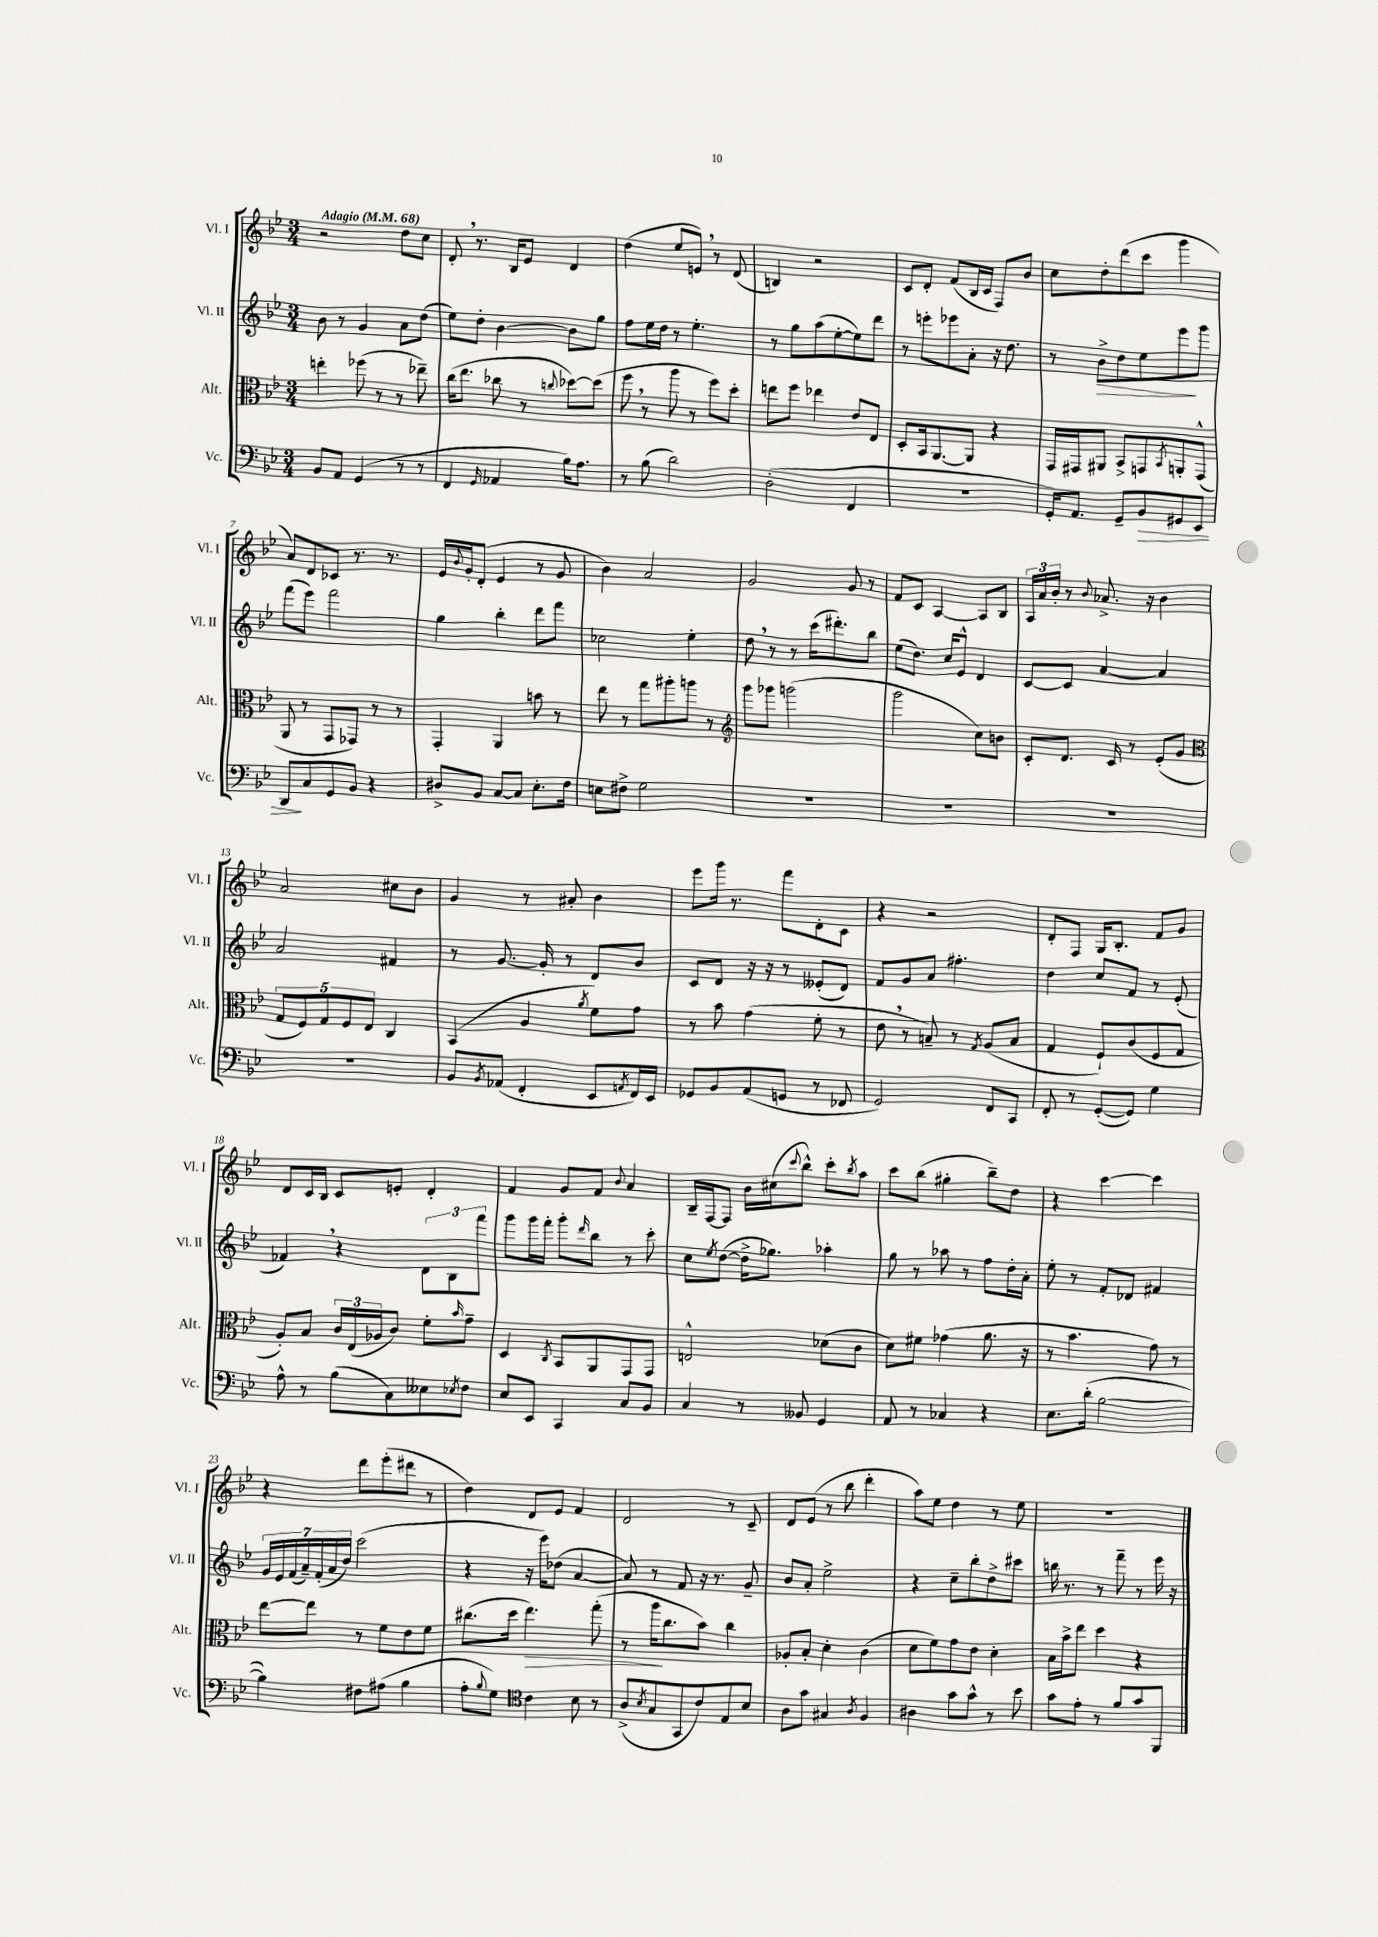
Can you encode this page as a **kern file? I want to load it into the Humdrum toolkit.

**kern	**kern	**kern	**kern
*staff4	*staff3	*staff2	*staff1
*clefF4	*clefC3	*clefG2	*clefG2
*k[b-e-]	*k[b-e-]	*k[b-e-]	*k[b-e-]
*M3/4	*M3/4	*M3/4	*M3/4
*MM68	*MM68	*MM68	*MM68
8BB-/L	4ee'\	8b-\	2r
8AA/J	.	8r	.
(4GG/	(8ff-\	4g/	.
.	8r	.	.
8r	8r	8a\L	8dd\L
8r	8ee-~\)	(8dd\J	8cc\J
=	=	=	=
4FF/	(16cc\LK	8ee-\L)	8d'/
.	8.ee-\J	.	.
.	.	8dd'\J	8.r
16qqGG/	.	.	.
4AA-/	8cc-\	[4b-\	.
.	.	.	16B-/LK
.	8r	.	8e-/J
.	8qqcc/	.	.
16B-\LK)	[8dd-\L)	8b-\]L	4d/
8.A\J	.	.	.
.	(8dd-\]J	8gg\J	.
=	=	=	=
8r	8ff\	8ff\L	(4dd\
(8B-\	8r	16ee-\L	.
.	.	16dd\JJ	.
2d\)	8aa\	8r	8ee-/L
.	8r	4.ee-'\	8e/J)
.	8ff\L)	.	8r
.	8dd'\J	.	(8d/
=	=	=	=
(2D'\	8ee\L	8r	4B/)
.	8ff\J	8gg\L	.
.	4ee-\	(8aa\	2r
.	.	[8ee-'\	.
4FF/	8e-/L	8ee-\])	.
.	8E-/J	8ddd\J	.
=	=	=	=
2.r	8D'/L	8r	8c/L
.	16BB-/k	8eee'\L	8d'/J
.	[8.AA/	.	.
.	.	8eee-\	(8f/L
.	8AA/]J	8a'\J	16B-/L
.	.	.	16c/JJ
.	4r	16r	8F/L)
.	.	8.dd\	.
.	.	.	8b-/J
=	=	=	=
16GG'/LK)	16GG/LL	8r	8cc\L
8.AA/J	16GG#/J	.	.
.	8AA#/J	8b-^\L	8dd'\
8GG~/L	8BB-^/L	8dd\	(8ddd\
8BB-/	8GG/	8ee-\	8ccc\J
.	8qBB-/	.	.
8GG#/	8AA'/	8eee-\	4ggg\
8EE-/J	(8GG^^/J	8ggg\J	.
=	=	=	=
8DD/L	8AA/	(8fff\L	8a/L)
8C/	8r	8eee-\J)	8d/
8GG/	8GG/L	2fff\	8c-/J
8BB-/J	8GG-/J)	.	8.r
4r	8r	.	.
.	.	.	8.r
.	8r	.	.
=	=	=	=
8D#^/L	4GG'/	4gg\	16e-/LL
.	.	.	8qqb-/
.	.	.	16g'/J
8BB-/J	.	.	(8d'/J
[8C/L	4AA/	4bb-'\	4e-/
8C/]J	.	.	.
8.E-'\L	8b\	8ddd\L	8r
.	8r	8fff\J	8g/
16F\Jk	.	.	.
=	=	=	=
8E\L	8ee-\	2cc-\	4b-\)
8F#^\J	8r	.	.
2G\	8gg\L	.	2a/
.	8aa#'\	.	.
.	8aa\J	4ee-'\	.
.	8r	.	.
=	=	=	=
*	*clefG2	*	*
2.r	8ggg\L	8dd\	2g/
.	8ggg-\J	8r	.
.	(2ggg\	8r	.
.	.	(16ccc\LK	.
.	.	8.ddd#'\)	.
.	.	.	8g/
.	.	8bb-\J	8r
=	=	=	=
2.r	2ggg\	(8ee-\L	8f/L
.	.	8.dd\J)	8c/J
.	.	.	[4A/
.	.	16cc/LK	.
.	.	8e-^^/J	.
.	8cc\L)	4d/	8A/]L
.	8b\J	.	8B-/J
=	=	=	=
2.r	8c'/L	[8c/L	24A/LL
.	.	.	24a/
.	.	.	24b-'/JJ
.	8.d/J	8c/]J	8r
.	.	.	8qqb-/
.	.	[4a/	8.a-^/
.	16c/	.	.
.	8r	.	.
.	.	.	16r
.	(8e-'/L	4a/]	4b-\
.	8g/J	.	.
=	=	=	=
*	*clefC3	*	*
2.r	10G/L	2a/	2a/
.	10F/)	.	.
.	10G/	.	.
.	10F/	.	.
.	10E-/J	.	.
.	4C/	4f#/	8cc#\L
.	.	.	8b-\J
=	=	=	=
8BB-/L	(4BB-/	8r	4g/
8qBB-/	.	.	.
(8AA-/J	.	[8.g/	.
4FF'/	4A/	.	8r
.	.	16g'/]	.
.	.	8r	8a#'/
.	8qa/	.	.
8EE-/L	8f\L)	8d/L	4b-\
8qAA/	.	.	.
16FF/L)	8g\J	8b-/J	.
16EE-/JJ	.	.	.
=	=	=	=
8GG-/L	8r	8c/L	8eee-\L
8BB-/	8b-\	8d/J	16ggg\Jk
.	.	.	8.r
(8AA/	(4g\	16r	.
.	.	16r	.
8GG/J	.	8r	8fff\L
8r	8f'\	(8e--'/L	8d'\
8FF-/	8r	8d/J)	8c\J
=	=	=	=
2GG/)	8e-\	8f/L	4r
.	8r	8g/	.
.	8B~/)	8a/J	2r
.	8r	4.ff#'\	.
.	8qG/	.	.
8FF/L	(8A/L	.	.
8CC/J	8B/J	.	.
=	=	=	=
8FF'/	4G/	4dd\	8d'/L
8r	.	.	8F/J
([8GG'/L	8F`/L)	8cc/L	16G/LK
.	.	.	8.B-'/J
8GG/]J)	(8c/	8f/J	.
4G\	8F/	8r	8f/L
.	8G/J	(8e-'/	8g/J
=	=	=	=
8A^^\	8A'/L)	4f-/)	8d/L
8r	8B-/J	.	16c/L
.	.	.	16B-/JJ
(8B-\L	24c/LL	4r	8c/L
.	(24E-/	.	.
.	24A-/J	.	.
8C\)	8c/J)	.	8e'/J
8E--\	8f'\L	12d\L	4d'/
.	.	12B-\	.
8qE-/	16qqb-/	.	.
8F\J	8g~\J	.	.
.	.	12fff\J	.
=	=	=	=
8E-/L	4D/	8ggg\L	4f/
8EE-/J	.	16ggg\L	.
.	.	16fff'\JJ	.
.	8qC/	.	.
4CC/	8BB-/L	8ggg'\L	8g/L
.	.	16qqddd/	.
.	8AA/	8bb-\J	8f/J
.	.	.	8qqb-/
8C/L	8GG/	8r	4a/
8BB-/J	8GG/J	8ccc'\	.
=	=	=	=
4C/	2E^^/	8cc\L	16B-~/LL
.	.	.	[16F/J
.	.	8qee-/	.
.	.	([8dd\J	8F/]J
8r	.	16dd^\]LK	16b-\LL
.	.	8.gg-\J)	(16cc#\J
.	.	.	8qqccc/
8BB--/	.	.	8bb-^^\J)
4GG/	(8d-\L	4aa-'\	8ccc'\L
.	.	.	8qbb-/
.	8c\J	.	8aa\J
=	=	=	=
8AA/	8d\L)	8gg\	8ccc\L
8r	8f#\J	8r	(8bb-\J
4C-/	(4g-\	8aa-\	4gg#'\
.	.	8r	.
4r	8.a\	8ff\L	8bb-~\L)
.	.	16dd'\L	8dd\J
.	16r	16a'\JJ	.
=	=	=	=
8.E-\L	8r	8ee-'\	4r
.	4.b-\	8r	.
(16d'\Jk	.	.	.
[2B-\	.	8f'/L	[4ccc\
.	.	8d-/J	.
.	8g\)	4f#/	4ccc\]
.	8r	.	.
=	=	=	=
4B-\])	[8ee-\L	28g/LL	4r
.	.	28e-/	.
.	.	(28f/	.
.	.	28a~/)	.
.	8ee-\]J	.	.
.	.	(28f'/	.
.	.	28a/	.
.	.	28dd/JJ)	.
8F#\L	8r	(2ccc\	8ddd\L
(8A#\J	8f\L	.	(8eee-'\
4B-\	8e-\	.	8ddd#\J
.	8f\J	.	8r
=	=	=	=
8A'\L	(8.cc#\L	4r	4dd\)
8qqB-/	.	.	.
8G\J)	.	.	.
.	16dd\Jk	.	.
*clefC4	*	*	*
4c\	4.ee-\)	16r	8d/L
.	.	16eee-\LK)	.
.	.	(8dd-\J	8e-/J
8B-\	.	[4a/	4f/
8r	(8gg'\	.	.
=	=	=	=
(8A^/L	8r	8a/])	2d/
8qB-/	.	.	.
8G/	16aa\LK	8r	.
.	8.cc\	.	.
8GG/	.	8f/	.
8c/)	8b-\J)	16r	.
.	.	8.r	.
8E-/	4cc\	.	8r
8B-/J	.	8g~/	8c~/
=	=	=	=
8A\L	8A-'/L	8b-/L	8d/L
8g\J	8B-'/J	8a'/J	(8e-/J
4G#/	4d'\	2ee-^\	8r
.	.	.	8bb-\
8qA/	.	.	.
4F/	(4c\	.	4ddd'\
=	=	=	=
4A#\	8d\L	4r	8aa\L)
.	8f\)	.	8ee-\J
8g\L	8g\	8cc~\L	4dd\
8g^^\J	8e-\J	8bb-'\	.
8r	4d'\	8dd^\	8r
8b-\	.	8ccc#\J	8ee-\
=	=	=	=
8g\L	16B-\LL	16bb\	2.r
.	16b-^\J	8.r	.
8e-'\J	8ee-\J	.	.
8r	4dd\	8r	.
8f/L	.	8fff~\	.
8g/	4r	8r	.
8FF/J	.	16eee-\	.
.	.	16r	.
==	==	==	==
*-	*-	*-	*-
